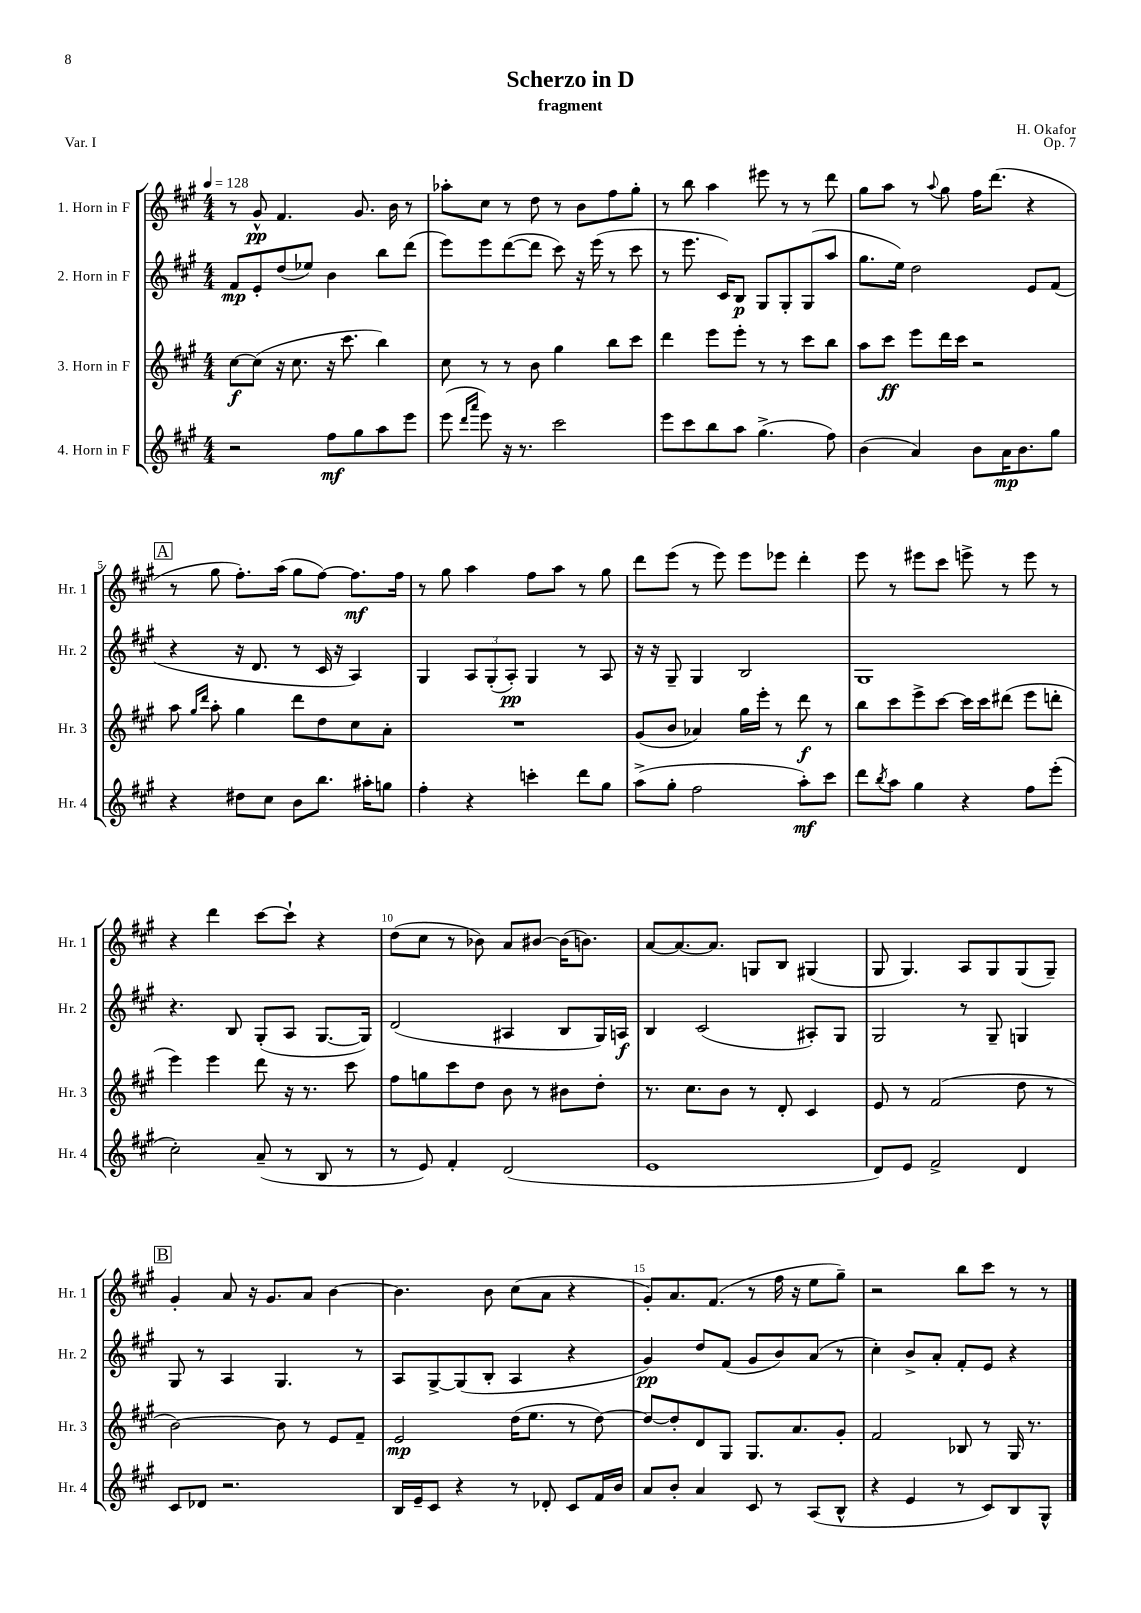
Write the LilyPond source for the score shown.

\header { title = "Scherzo in D" composer = "H. Okafor" subtitle = "fragment" opus = "Op. 7" piece = "Var. I" }
<<
\new StaffGroup <<
\new Staff = "s0" \with { instrumentName = "1. Horn in F" shortInstrumentName = "Hr. 1" } {
    \clef treble \key a \major \numericTimeSignature \time 4/4 \tempo 4 = 128
    r8 gis'8-^\pp fis'4. gis'8. b'16 r8 |
    aes''8-. cis''8 r8 d''8 r8 b'8 fis''8 gis''8-. |
    r8 b''8 a''4 eis'''8 r8 r8 d'''8 |
    gis''8 a''8 r8 \appoggiatura { a''8 } gis''8 fis''16 d'''8.( r4 |
    \mark \markup { \box "A" } r8 gis''8 fis''8.-.) a''16( gis''8 fis''8~) fis''8.\mf fis''16 |
    r8 gis''8 a''4 fis''8 a''8 r8 gis''8 |
    d'''8 e'''8( r8 e'''8) e'''8 ees'''8 d'''4-. |
    e'''8 r8 eis'''8 cis'''8 e'''8-> r8 e'''8 r8 |
    r4 d'''4 cis'''8~ cis'''8-! r4 |
    d''8( cis''8 r8 bes'8) a'8 bis'8~ bis'16( b'8.) |
    a'8~ a'8.~ a'8. g8 b8 gis4( |
    gis8 gis4.) a8 gis8 gis8( gis8--) |
    \mark \markup { \box "B" } gis'4-. a'8 r16 gis'8. a'8 b'4~ |
    b'4. b'8 cis''8( a'8 r4 |
    gis'8-.) a'8. fis'8.( r8 fis''16 r16 e''8 gis''8--) |
    r2 b''8 cis'''8 r8 r8 \bar "|." |
}
\new Staff = "s1" \with { instrumentName = "2. Horn in F" shortInstrumentName = "Hr. 2" } {
    \clef treble \key a \major \numericTimeSignature \time 4/4
    fis'8\mp e'8-. d''8( ees''8) b'4 b''8 d'''8( |
    e'''8) e'''8 d'''8~( d'''8 cis'''8) r16 e'''16( r8 cis'''8 |
    r8 e'''8. cis'16) b8\p gis8 gis8-. gis8( a''8 |
    gis''8. e''16) d''2 e'8 fis'8( |
    \mark \markup { \box "A" } r4 r16 d'8. r8 cis'16 r16 a4) |
    gis4 \tuplet 3/2 { a8 gis8-.( a8-.\pp) } gis4 r8 a8 |
    r16 r16 gis8-- gis4 b2 |
    gis1 |
    r4. b8 gis8-.( a8 gis8.~ gis16) |
    d'2( ais4 b8 gis16) a16\f |
    b4 cis'2( ais8-.) gis8 |
    gis2 r8 gis8-- g4 |
    \mark \markup { \box "B" } gis8 r8 a4 gis4. r8 |
    a8 gis8~-> gis8( b8-. a4 r4 |
    gis'4\pp) d''8 fis'8( gis'8 b'8) a'8( r8 |
    cis''4-.) b'8-> a'8-. fis'8-. e'8 r4 \bar "|." |
}
\new Staff = "s2" \with { instrumentName = "3. Horn in F" shortInstrumentName = "Hr. 3" } {
    \clef treble \key a \major \numericTimeSignature \time 4/4
    cis''8~\f cis''8( r16 cis''8. r16 cis'''8. b''4) |
    cis''8 r8 r8 b'8 gis''4 b''8 cis'''8 |
    d'''4 e'''8 e'''8-. r8 r8 cis'''8 b''8 |
    a''8 cis'''8\ff e'''8 d'''16 cis'''16 r2 |
    \mark \markup { \box "A" } a''8 \grace { gis''16 d'''16 } a''8-. gis''4 d'''8 d''8 cis''8 a'8-. |
    R1 |
    gis'8( b'8 aes'4) gis''16 e'''16-. r8 d'''8\f r8 |
    b''8 cis'''8 e'''8-> cis'''8~ cis'''16 cis'''16 dis'''8( e'''8 d'''8-. |
    e'''4) e'''4 d'''8 r16 r8. cis'''8 |
    fis''8 g''8 cis'''8 d''8 b'8 r8 bis'8 d''8-. |
    r8. cis''8. b'8 r8 d'8-. cis'4 |
    e'8 r8 fis'2( d''8 r8 |
    \mark \markup { \box "B" } b'2~) b'8 r8 e'8 fis'8-- |
    e'2\mp d''16( e''8. r8 d''8~) |
    d''8~ d''8-. d'8 gis8 gis8. a'8. gis'8-. |
    fis'2 bes8 r8 gis16 r8. \bar "|." |
}
\new Staff = "s3" \with { instrumentName = "4. Horn in F" shortInstrumentName = "Hr. 4" } {
    \clef treble \key a \major \numericTimeSignature \time 4/4
    r2 fis''8\mf gis''8 a''8 e'''8 |
    e'''8( \grace { d'''16 a'''16 } e'''8) r16 r8. cis'''2 |
    e'''8 cis'''8 b''8 a''8 gis''4.->( fis''8) |
    b'4( a'4) b'8 a'16\mp b'8. gis''8 |
    \mark \markup { \box "A" } r4 dis''8 cis''8 b'8 b''8. ais''16-. g''8 |
    fis''4-. r4 c'''4-. d'''8 gis''8 |
    a''8->( gis''8-. fis''2 a''8-.\mf) cis'''8 |
    d'''8 \acciaccatura { b''8 } a''8 gis''4 r4 fis''8 e'''8-.( |
    cis''2-.) a'8--( r8 b8 r8 |
    r8 e'8) fis'4-. d'2( |
    e'1 |
    d'8) e'8 fis'2-> d'4 |
    \mark \markup { \box "B" } cis'8 des'8 r2. |
    b16 e'16-- cis'8 r4 r8 des'8-. cis'8 fis'16 b'16 |
    a'8 b'8-. a'4 cis'8 r8 a8( b8-^ |
    r4 e'4 r8 cis'8) b8 gis8-^ \bar "|." |
}
>>
>>
\layout { \context { \Score \override BarNumber.break-visibility = ##(#f #t #t) barNumberVisibility = #(every-nth-bar-number-visible 5) } }
